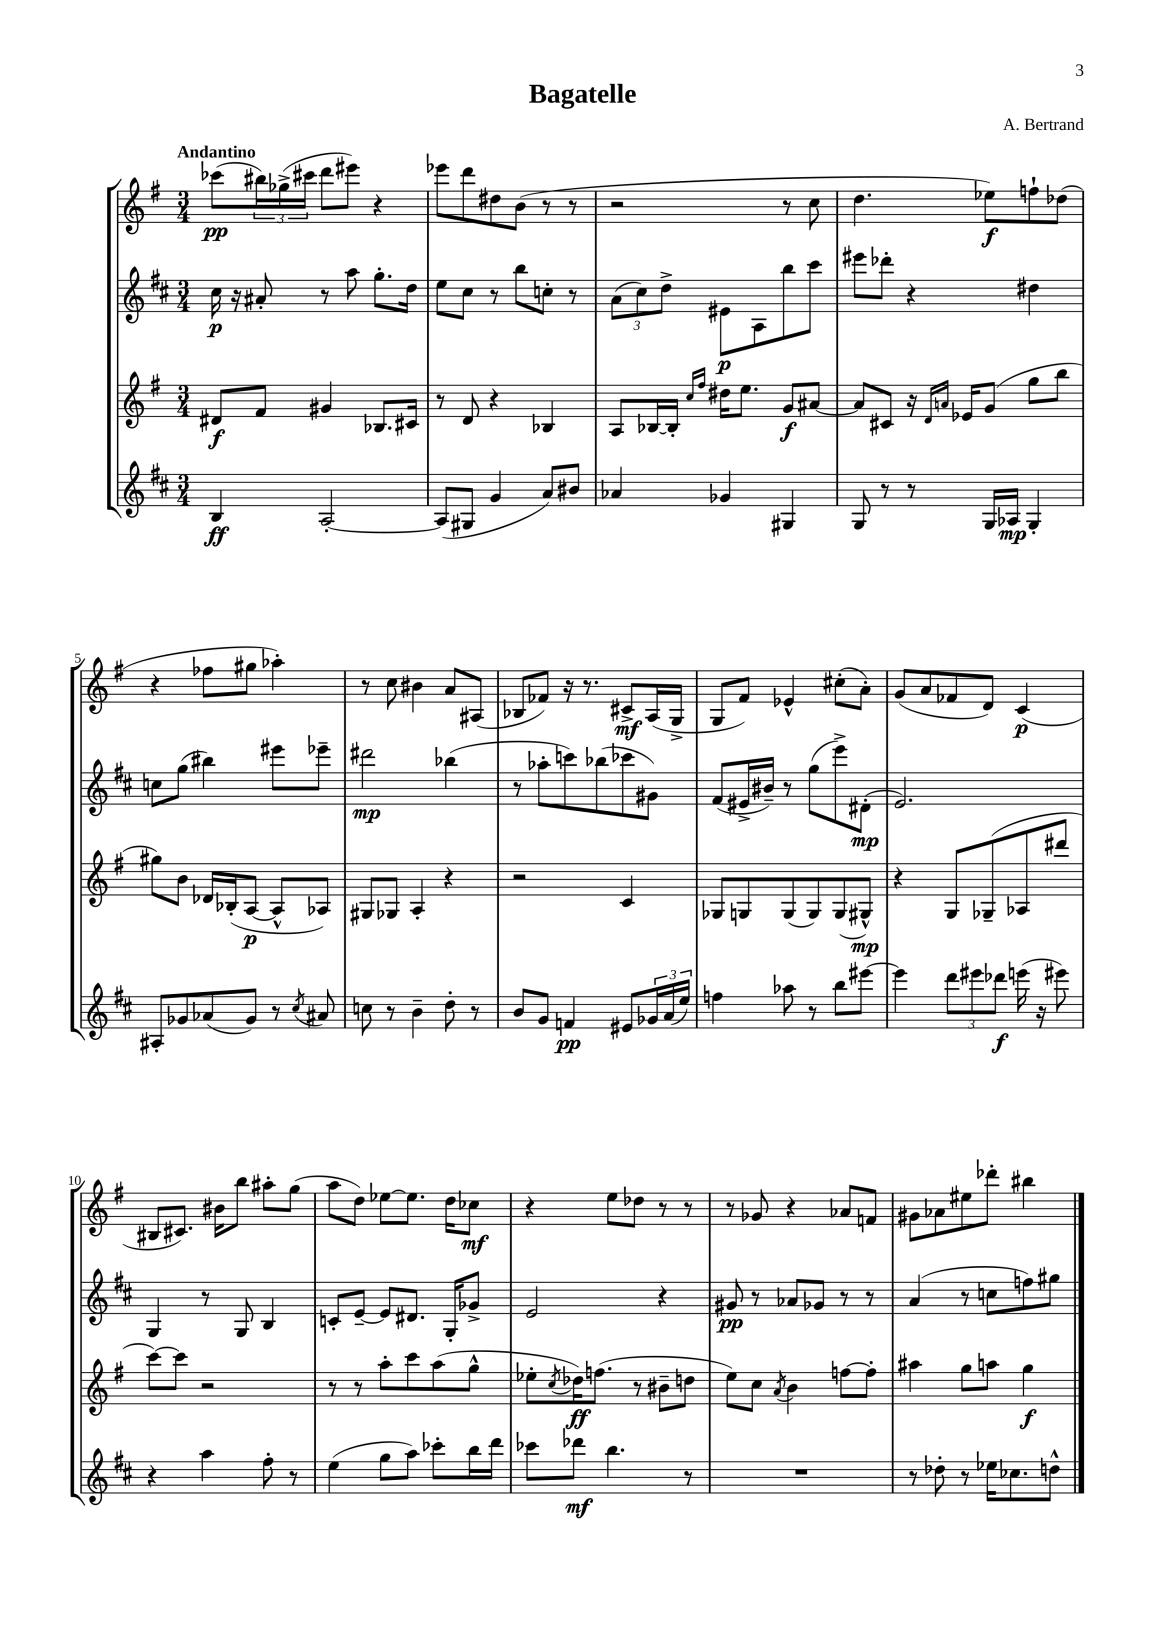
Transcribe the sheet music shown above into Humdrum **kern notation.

**kern	**kern	**kern	**kern
*staff4	*staff3	*staff2	*staff1
*clefG2	*clefG2	*clefG2	*clefG2
*k[f#c#]	*k[f#]	*k[f#c#]	*k[f#]
*M3/4	*M3/4	*M3/4	*M3/4
4B/	8d#/L	16cc#\	(8ccc-\L
.	.	16r	.
.	8f#/J	8a#'/	24bb#\L)
.	.	.	(24gg-^\
.	.	.	24ccc#\JJ
[2A'/	4g#/	8r	8ddd\L
.	.	8aa\	8eee#\J)
.	8.B-/L	8.gg'\L	4r
.	16c#/Jk	16dd\Jk	.
=	=	=	=
(8A/]L	8r	8ee\L	8eee-\L
8G#/J	8d/	8cc#\J	8ddd\
4g/	4r	8r	8dd#\
.	.	8bb\L	(8b\J
8a/L)	4B-/	8cc'\J	8r
8b#/J	.	8r	8r
=	=	=	=
4a-/	8A/L	(12a\L	2r
.	.	12cc#\)	.
.	[16B-/L	.	.
.	.	12dd^\J	.
.	16B-'/]JJ	.	.
.	16qqcc/LL	.	.
.	16qqff#/JJ	.	.
4g-/	16dd#\LK	8e#\L	.
.	8.ee\J	.	.
.	.	8A\	.
4G#/	8g/L	8bb\	8r
.	[8a#/J	8ccc#\J	8cc\
=	=	=	=
8G/	8a#/]L	8eee#\L	4.dd\
8r	8c#/J	8ddd-'\J	.
8r	16r	4r	.
.	16qqd/LL	.	.
.	16qqa/JJ	.	.
.	16e-/LK	.	.
16G/LL	(8g/J	.	8ee-\L)
16A-/JJ	.	.	.
4G'/	8gg\L	4dd#\	8ff`\
.	8bb\J	.	(8dd-\J
=	=	=	=
8A#'/L	8gg#\L)	8cc\L	4r
8g-/	8b\J	(8gg\J	.
(8a-/	16d-/LL	4bb#\)	8ff-\L
.	(16B-'/J	.	.
8g-/J)	[8A/J	.	8gg#\J
8r	8A^^/]L	8eee#\L	4aa-'\)
8qcc#/	.	.	.
8a#/	8A-/J)	8eee-~\J	.
=	=	=	=
8cc\	8G#/L	2ddd#\	8r
8r	8G-/J	.	8cc\
4b~\	4A'/	.	4b#\
8dd'\	4r	(4bb-\	8a/L
8r	.	.	(8A#/J
=	=	=	=
8b/L	2r	8r	8B-/L
8g/J	.	8aa-'\L	8f-/J)
4f/	.	8ccc\)	16r
.	.	.	8.r
.	.	(8bb-\	.
8e#/L	4c/	8ccc-\	8c#^/L
24g-/L	.	8g#\J)	(16A/L
(24a/	.	.	.
.	.	.	16G^/JJ
24ee/JJ)	.	.	.
=	=	=	=
4ff\	8G-/L	(8f#/L	8G/L
.	8G/	16e#^/L	8f#/J)
.	.	16b#~/JJ)	.
8aa-\	(8G/	8r	4e-^^/
8r	8G/)	(8gg\L	.
8bb\L	(8G/	8eee^\)	(8cc#'\L
[8eee#\J	8G#^^/J)	(8d#'\J	8a'\J)
=	=	=	=
4eee#\]	4r	2.e/)	(8g/L
.	.	.	8a/
12ddd\L	8G/L	.	8f-/
12eee#\	.	.	.
.	(8G-~/	.	8d/J)
12ddd-\J	.	.	.
(16eee\	8A-/	.	(4c/
16r	.	.	.
8eee#\)	8ddd#/J	.	.
=	=	=	=
4r	[8ccc\L)	4G/	8B#/L
.	8ccc\]J	.	8.c#/J)
4aa\	2r	8r	.
.	.	.	16b#\LK
.	.	8G/	8bb\J
8ff#'\	.	4B/	8aa#'\L
8r	.	.	(8gg\J
=	=	=	=
(4ee\	8r	8c'/L	8aa\L
.	8r	[8e~/J	8dd\J)
8gg\L	8aa'\L	8e/]L	[8ee-\L
8aa\J)	8ccc\	8.d#/J	8.ee-\]J
8ccc-'\L	(8aa\	.	.
.	.	16G'/LK	16dd\LK
16bb\L	8gg^^\J	8g-^/J	8cc-\J
16ddd\JJ	.	.	.
=	=	=	=
8ccc-\L	8ee-'\L	2e/	4r
.	8qcc/	.	.
8ddd-\J	16dd-\K)	.	.
.	(8.ff\J	.	.
4.bb\	.	.	8ee\L
.	8r	.	8dd-\J
.	8b#~\L	4r	8r
8r	8dd\J	.	8r
=	=	=	=
2.r	8ee\L)	8g#/	8r
.	8cc\J	8r	8g-/
.	8qa/	.	.
.	4b\	8a-/L	4r
.	.	8g-/J	.
.	[8ff\L	8r	8a-/L
.	8ff'\]J	8r	8f/J
=	=	=	=
8r	4aa#\	(4a/	8g#\L
8dd-'\	.	.	8a-\
8r	8gg\L	8r	8ee#\
16ee-\LK	8aa\J	8cc\L	8ddd-'\J
8.cc-\	.	.	.
.	4gg\	8ff\)	4bb#\
8dd^^\J	.	8gg#\J	.
==	==	==	==
*-	*-	*-	*-
